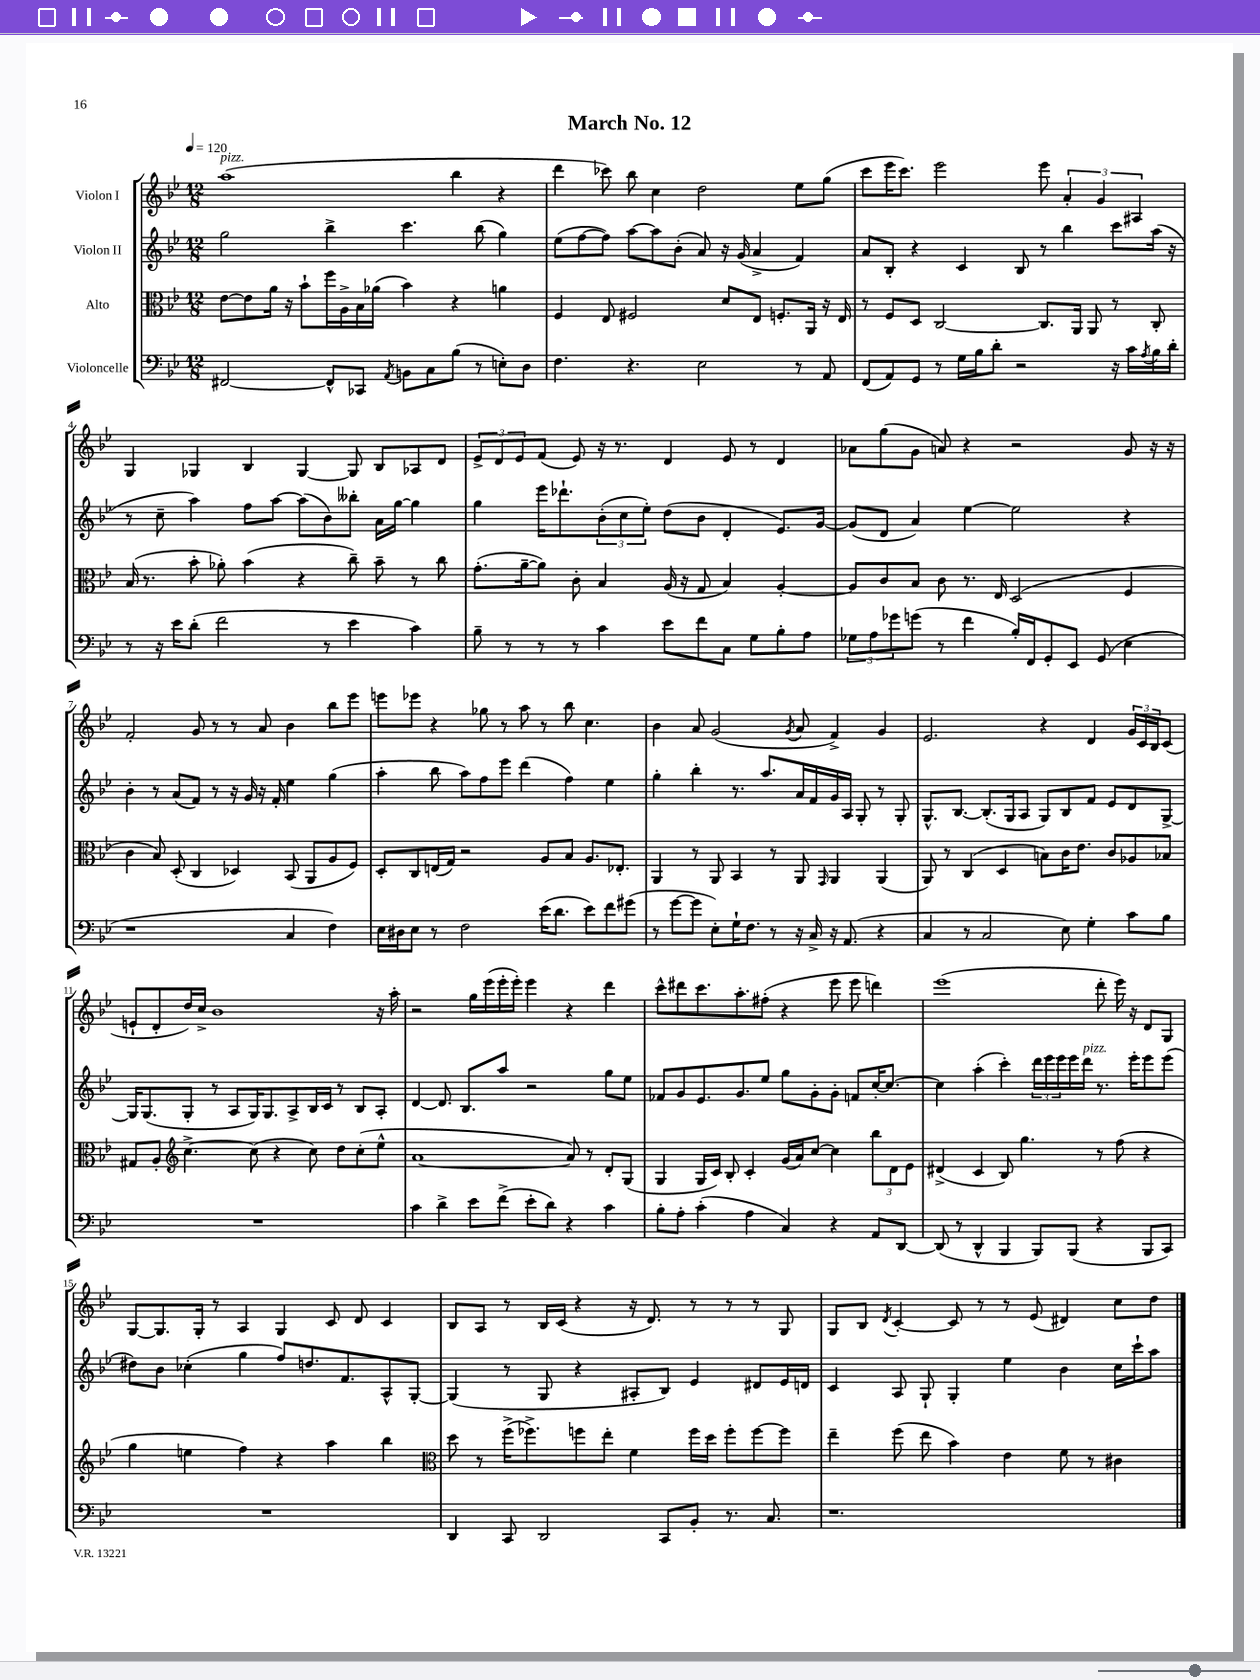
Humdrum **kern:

**kern	**kern	**kern	**kern
*staff4	*staff3	*staff2	*staff1
*clefF4	*clefC3	*clefG2	*clefG2
*k[b-e-]	*k[b-e-]	*k[b-e-]	*k[b-e-]
*M12/8	*M12/8	*M12/8	*M12/8
*MM120	*MM120	*MM120	*MM120
[2FF#	[8e-	2gg	(1aa
.	8e-]	.	.
.	16a	.	.
.	16r	.	.
.	8b-`	.	.
8FF#^^]	16ff	4bb-^	.
.	16A^	.	.
8CC-	16B-	.	.
.	(16a-	.	.
8qAA	.	.	.
8BB	4b-)	4.ccc	.
8C	.	.	.
(8B-	4r	.	4bb-
8r	.	(8bb-	.
8E')	4a	4gg)	4r
8D	.	.	.
=	=	=	=
4.F	4F	(8ee-	4ddd
.	.	[8ff	.
.	8E-	8ff])	8ccc-)
4.r	2F#	[8aa	8bb-
.	.	8aa]	4cc
.	.	(8b-'	.
2E-	.	8a)	2dd
.	8d	16r	.
.	.	(16g	.
.	8E-	4a^	.
.	8.F'	.	.
8r	.	4f)	8ee-
.	16AA	.	.
8AA	16r	.	(8gg
.	16E-	.	.
=	=	=	=
(8FF	8r	8a	8ccc
8AA)	8F	8B-'	16eee-
.	.	.	8.ccc)
8GG	8D	4r	.
8r	[2C	.	2eee-
16G	.	4c	.
16B-	.	.	.
8d'	.	.	.
2r	.	8B-	.
.	8.C]	8r	8eee-
.	.	4bb-	6a'
.	16AA	.	.
.	8AA	.	.
.	.	.	6g
16r	8r	8ccc	.
16c	.	.	.
.	.	.	6A#
8qA	.	.	.
16B-	8C'	(16aa	.
16d'	.	16r	.
=	=	=	=
8r	(16B-	8r	4G
.	8.r	.	.
16r	.	8cc~	.
16e-	.	.	.
(8d'	8b-'	4aa)	4G-
2f	8a-')	.	.
.	(4b-	8ff	4B-
.	.	[8aa	.
.	4r	(8aa]	[4G-
8r	.	8b-)	.
4e-	8cc~)	8bb--'	8G-]
.	8b-~	16a	8B-
.	.	[16gg	.
4c)	8r	4gg]	8A-
.	8cc	.	8d
=	=	=	=
8B-~	(8.g'	4gg	12e-^
.	.	.	12d
8r	.	.	.
.	.	.	12e-
.	[16a~	.	.
8r	8a])	16eee-	(8f
.	.	8.ddd-`	.
8r	8c'	.	8e-)
4c	4B-	(12b-'	16r
.	.	.	8.r
.	.	12cc	.
.	.	12ee-')	.
8e-	(16A	(8dd	4d
.	16r	.	.
8f	8G	8b-	.
8C	4B-)	4d'	8e-
8G	.	.	8r
8B-'	[4A'	8.e-)	4d
8A	.	.	.
.	.	[16g	.
=	=	=	=
12G-	8A]	(8g]	8a-
12A	.	.	.
.	8c	8d	(8gg
12g-	.	.	.
(8g	8B-	4a)	8g
8r	8c	.	8a)
4f	8.r	[4ee-	4r
.	16E-	.	.
16B-')	(2D	2ee-]	2r
16FF	.	.	.
8GG'	.	.	.
8EE-	.	.	.
(8GG	.	.	.
4E-	4F	4r	8g
.	.	.	16r
.	.	.	16r
=	=	=	=
1r	4c	4b-'	2f'
.	8B-)	8r	.
.	(8D'	(8a	.
.	4C	8f)	8g
.	.	8r	8r
.	4D-)	16r	8r
.	.	16g	.
.	.	16r	8a
.	.	16f'	.
4C	(8BB-	4ee-	4b-
.	8AA	.	.
4F)	8A	(4gg	8bb-
.	8F)	.	8eee-
=	=	=	=
16E-	8D'	4aa'	8eee
16D#	.	.	.
8E-	8C	.	8eee-
8r	(16E	8bb-	4r
.	16G)	.	.
2F	2r	8aa)	.
.	.	8ff	8gg-
.	.	8eee-	8r
.	.	(4ddd	8aa
(16e-	8A	.	8r
8.d	.	.	.
.	8B-	4ff)	8bb-
8e-)	8.A	.	4.cc
8f	.	4ee-	.
.	8.E-'	.	.
(8g#	.	.	.
=	=	=	=
8r	4AA	4gg'	4b-
[8g	.	.	.
8g]	8r	4bb-'	8a
8E-')	8AA	.	(2g
16G`	4BB-	8.r	.
8.F	.	.	.
.	.	8.aa	.
8r	8r	.	.
.	.	.	8qg
16r	8AA	16a	8a
16C^	.	16f	.
.	16qqGG	.	.
16r	4AA	16g	4f^)
(8.AA	.	16A	.
.	.	8G'	.
4r	(4AA	8r	4g
.	.	8G'	.
=	=	=	=
4C	8AA)	8.G^^	2.e-
.	8r	.	.
.	.	[8.B-	.
8r	(4C	.	.
2C	.	(8.B-']	.
.	4D	.	.
.	.	16G	.
.	.	8A	.
.	8B)	8G)	4r
8E-)	16c	8B-	.
.	8.e-	.	.
4G'	.	8f	4d
.	8c	8e-	.
8c	8A-	8d	24g
.	.	.	24c
.	.	.	24B-
8B-	8B-	[8G^	(8c
=	=	=	=
1.r	8G#	16G]	8e`
.	.	(8.G	.
.	8A'	.	8d'
*	*clefG2	*	*
.	[4.cc^	8G'	16dd)
.	.	.	16cc^
.	.	8r	1b-
.	.	8A	.
.	(8cc]	16G)	.
.	.	8.G	.
.	4r	.	.
.	.	8A^	.
.	8cc)	16B-	.
.	.	16c	.
.	8dd	8r	.
.	(8cc'	8B-	.
.	8ee-^^	8A'	16r
.	.	.	16aa'
=	=	=	=
4c	[1a	[4d	2r
4d^	.	8.d]	.
.	.	8.B-	.
8e-	.	.	16gg
.	.	.	(16eee-
(8f^	.	8aa	16eee-'
.	.	.	16eee-')
8e-'	.	2r	4eee-
8d)	.	.	.
4r	8a])	.	4r
.	8r	.	.
4c	8d'	8gg	4ddd
.	(8G	8ee-	.
=	=	=	=
8B-'	4G	8f-	8ccc^^
8A'	.	8g	8ddd#
(4c'	16G	8.e-	8.ccc
.	16c)	.	.
.	8B-'	.	.
.	.	8.g	8.aa'
4A	4c'	.	.
.	.	8ee-	(8ff#'
4C)	(16g	8gg	4r
.	16a)	.	.
.	[8cc	8g'	.
4r	4cc]	8g'	8eee-
.	.	8f	8eee-
8AA	12bb-	[16cc'	4ddd)
.	.	8.cc_	.
.	12d	.	.
[8DD	.	.	.
.	12e-	.	.
=	=	=	=
(8DD]	(4d#^	4cc]	(1eee-
8r	.	.	.
4DD^^	4c	(4aa'	.
4BBB-	8B-)	4ccc')	.
.	4.gg	.	.
8BBB-)	.	24ddd	.
.	.	24eee-	.
.	.	24eee-	.
(8BBB-	.	16eee-	.
.	.	16ddd	.
4r	8r	8.r	8ddd'
.	(8ff	.	16eee-)
.	.	16eee-'	16r
8BBB-	4r	8eee-	8d
8CC)	.	(8eee-	8G
=	=	=	=
1.r	4gg	8dd#)	[8G
.	.	8b-	8.G]
.	4ee	(4cc-'	.
.	.	.	16G'
.	.	.	8r
.	4ff)	4gg	4A
.	4r	8ff)	4G
.	.	8.dd	.
.	4aa	.	8c
.	.	8.f	.
.	.	.	8d
.	4bb-	8A^^	4c
.	.	[8G'	.
=	=	=	=
*	*clefC3	*	*
4DD	8dd	(4G]	8B-
.	8r	.	8A
8CC	(16ff^	8r	8r
.	8.ff-^)	.	.
2DD	.	8G	16B-
.	.	.	(16c
.	8ff	4r	4r
.	8ee-'	.	.
.	4f	8A#'	16r
.	.	.	8.d)
8CC	.	8B-)	.
8BB-'	16ff	4e-	8r
.	16dd	.	.
8.r	8ff'	.	8r
.	[8ff	8d#	8r
8.C	.	.	.
.	8ff]	16e-	8G
.	.	16d	.
=	=	=	=
1.r	4ee-~	4c	8G
.	.	.	8B-
.	.	.	8qd
.	(8ff	8A	[4c'
.	8ee-	8G`	.
.	4b-)	4G'	8c]
.	.	.	8r
.	4e-	4ee-	8r
.	.	.	(8e-
.	8f	4b-	4d#)
.	8r	.	.
.	4c#	16cc	8cc
.	.	16ccc`	.
.	.	8aa	8dd
==	==	==	==
*-	*-	*-	*-
